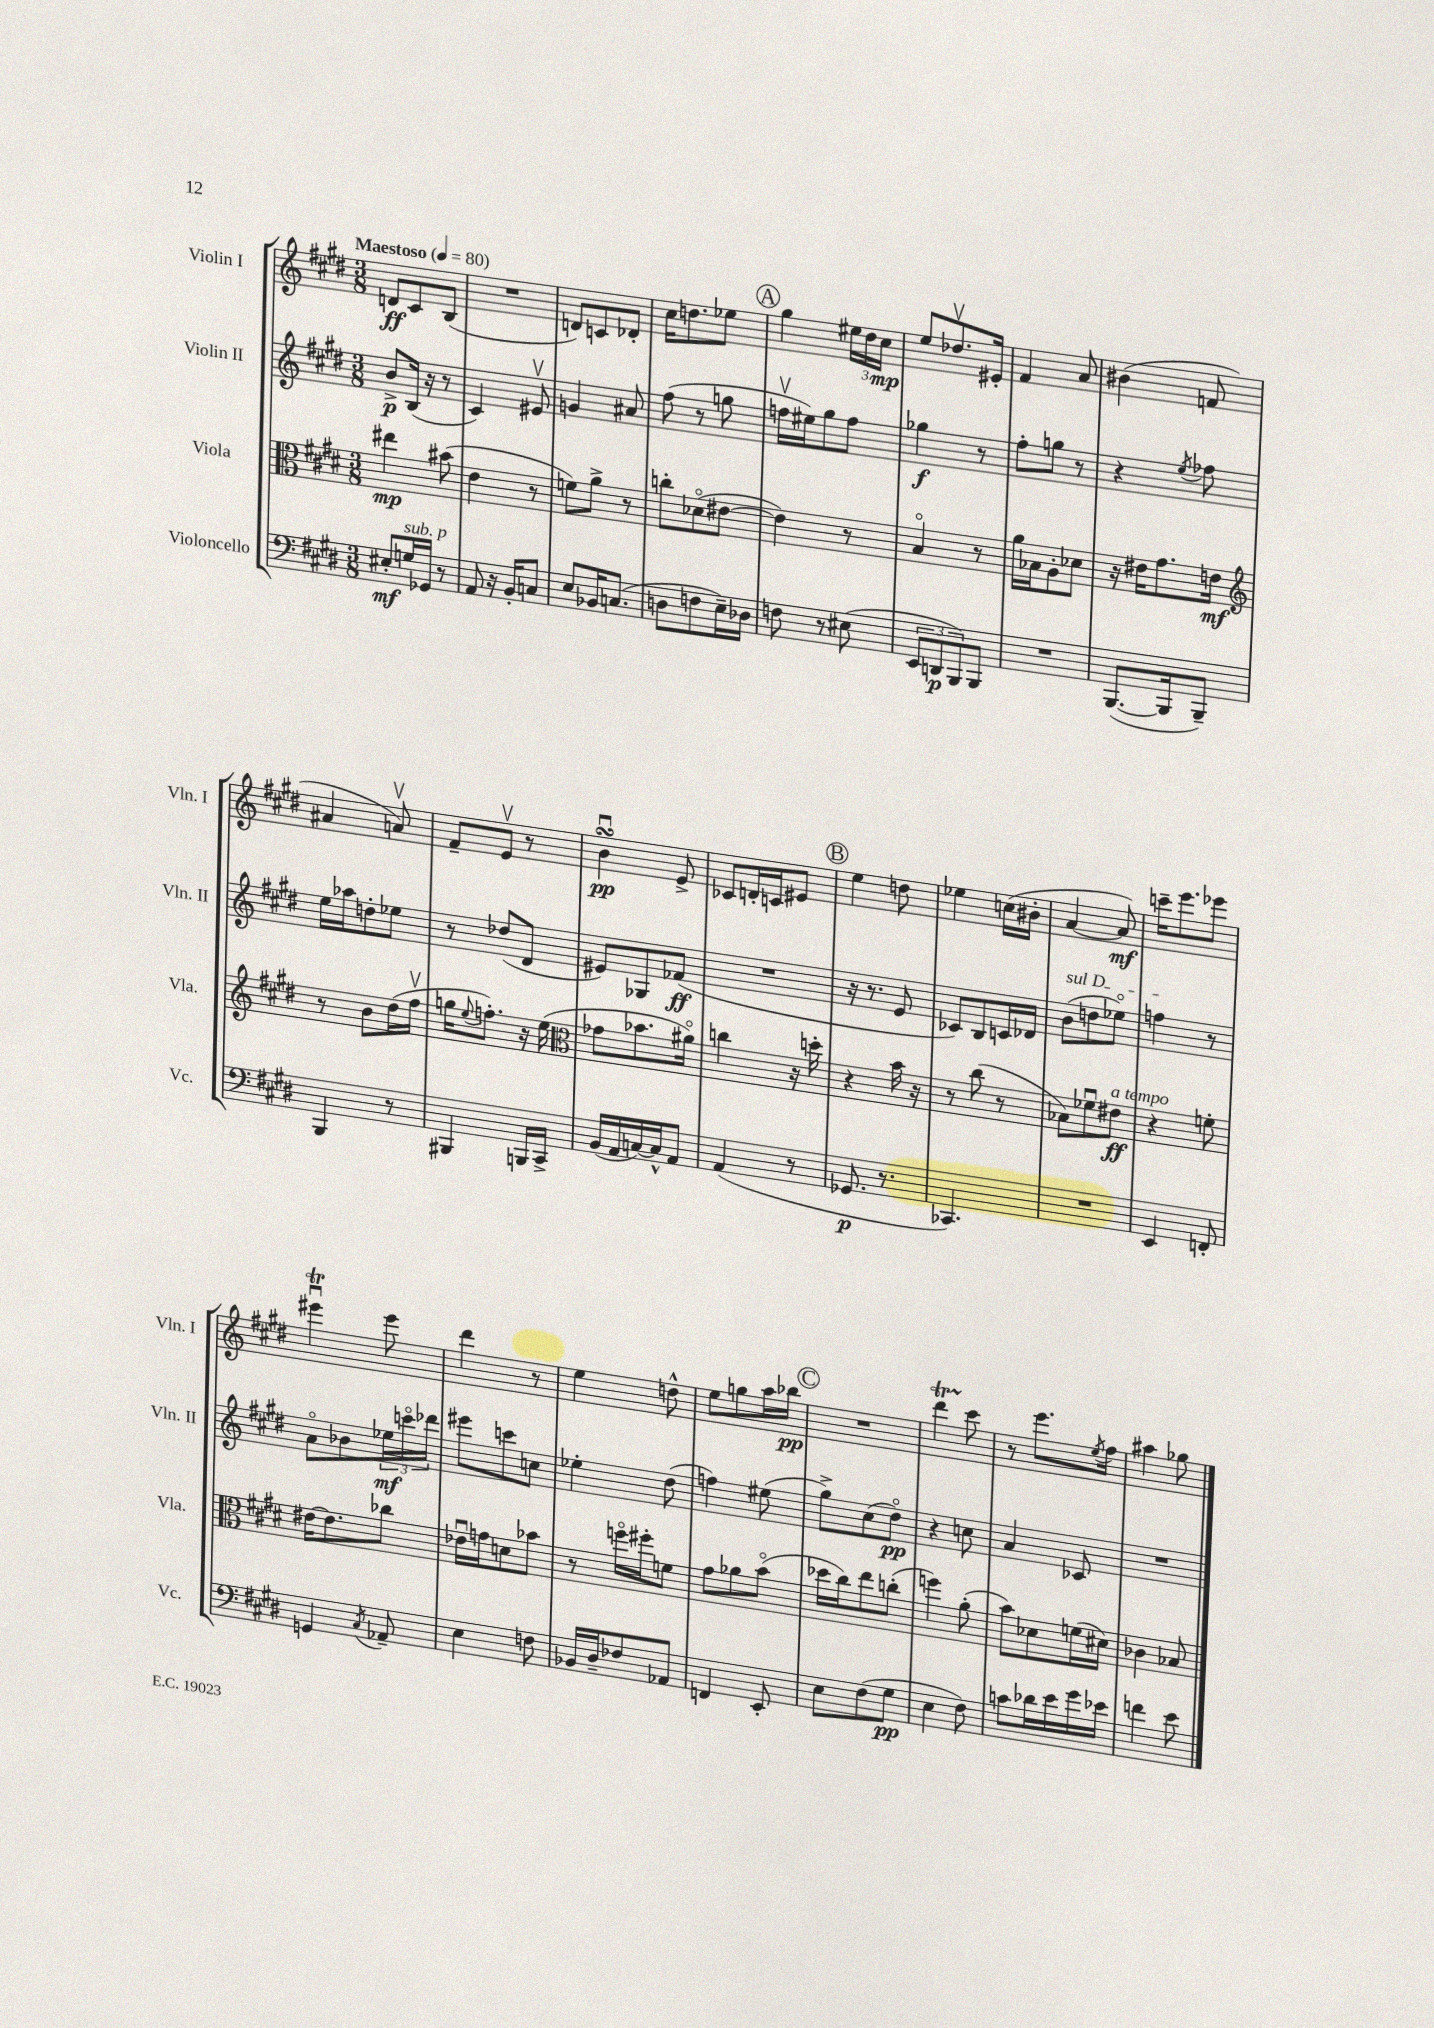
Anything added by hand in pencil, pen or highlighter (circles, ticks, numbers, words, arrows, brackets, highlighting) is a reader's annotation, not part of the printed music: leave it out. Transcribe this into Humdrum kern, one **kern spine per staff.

**kern	**kern	**kern	**kern
*staff4	*staff3	*staff2	*staff1
*clefF4	*clefC3	*clefG2	*clefG2
*k[f#c#g#d#]	*k[f#c#g#d#]	*k[f#c#g#d#]	*k[f#c#g#d#]
*M3/8	*M3/8	*M3/8	*M3/8
*MM80	*MM80	*MM80	*MM80
8E#'	4ee#	8b^	8d
16G	.	(16B	8c#
16GG-	.	16r	.
8r	(8b#	8r	(8B
=	=	=	=
8AA	4e	4c#)	4.r
16r	.	.	.
16BB'	.	.	.
8C	8r	8e#v	.
=	=	=	=
8E	8f)	4g	8d)
16BB-	8a^	.	8c
(8.C	.	.	.
.	8r	8a#	8d-'
=	=	=	=
8D	8cc'	(8ff#	16cc#
.	.	.	8.dd
8F	(8d-o	8r	.
16E~)	[8e#	8gg	8ee-
16D-	.	.	.
=	=	=	=
8F	4e#])	16ffv	4gg#
.	.	16ee#)	.
8r	.	8gg#	.
(8E#	8r	8ff	24ee#
.	.	.	24dd#
.	.	.	24cc#
=	=	=	=
12EE	4Bo	4gg-	8ee
12DD	.	.	.
.	.	.	8.dd-v
12BBB)	.	.	.
8BBB	8r	8r	.
.	.	.	16e#'
=	=	=	=
4.r	16a	8ff#'	4f#
.	16B-	.	.
.	8A'	8gg	.
.	8d-	8r	8a
=	=	=	=
([8.BBB	16r	4r	(4b#
.	16e#	.	.
.	8.g#	.	.
16BBB]	.	.	.
.	.	8qee	.
8BBB~)	.	8ff-	8f
.	16e	.	.
=	=	=	=
*	*clefG2	*	*
4BBB	8r	16ee	4a#
.	.	16aa-	.
.	8b	8dd'	.
8r	(16dd#	8ee-	8av)
.	16ff#v	.	.
=	=	=	=
4BBB#	16gg	8r	8f#~
.	8qqee	.	.
.	8.ff')	.	.
.	.	(8dd-	8ev
16BBB	16r	8d#	8r
16CC#^	(16ee	.	.
=	=	=	=
*	*clefC3	*	*
(16BB	8g-	8e#)	4bu
16AA	.	.	.
[16C)	8.b-	8G-	.
16C^^]	.	.	.
8AA	.	(8f-	8e^
.	16a#o)	.	.
=	=	=	=
(4AA	4cc	4.r	8c-
.	.	.	16d'
.	.	.	16c
8r	16r	.	8e#
.	16dd'	.	.
=	=	=	=
8.GG-	4r	16r	4ee
.	.	8.r	.
8.r	.	.	.
.	16b	8e	8dd
.	16r	.	.
=	=	=	=
4.CC-)	8r	8c-)	4ee-
.	(8cc#	8B	.
.	8r	16c	(16cc
.	.	16d-	16b#'
=	=	=	=
4.r	8B-)	(8b	[4a
.	8f-u	8dd	.
.	8e#	8ee-o)	8a])
=	=	=	=
4EE	4r	4ff	16ccc~
.	.	.	8.eee
8FF'	8f'	8r	8eee-
=	=	=	=
4GG	[16e#	8ao	4eee#u
.	8.e#]	.	.
.	.	8b-	.
8qC#	.	.	.
8AA-~	8cc-	24ee-	8eee#
.	.	24ccco	.
.	.	24ddd-	.
=	=	=	=
4E	16e-u	8eee#	4ddd#
.	16g	.	.
.	8d	8ccc	.
8F	8b-	8cc	8r
=	=	=	=
16BB-	8r	4ee-'	4ee
16D#~	.	.	.
8F-	16ffo	.	.
.	16ff#'	.	.
8AA-	8f	(8dd#	8dd^^
=	=	=	=
4FF	8g#	4ff)	8ee
.	8a-	.	8gg
8EE'	(8bo	(8ee#	16aa
.	.	.	16bb-
=	=	=	=
8E	16dd-	8gg#^)	4.r
.	16cc#)	.	.
(8F#	8ee	(8cc#	.
8G#	(8cc'	8dd#o)	.
=	=	=	=
4E	4ff)	4r	4ddd#
8F#)	(8a'	8cc	8ccc#
=	=	=	=
8c	8b)	4a	8r
16d-	8d-	.	8.eee
16e	.	.	.
16g#	(16f	8c-	.
.	.	.	8qee
16e-	16d#)	.	16ff#
=	=	=	=
4f	4c-	4.r	4aa#
8e	8B-	.	8gg-
==	==	==	==
*-	*-	*-	*-
